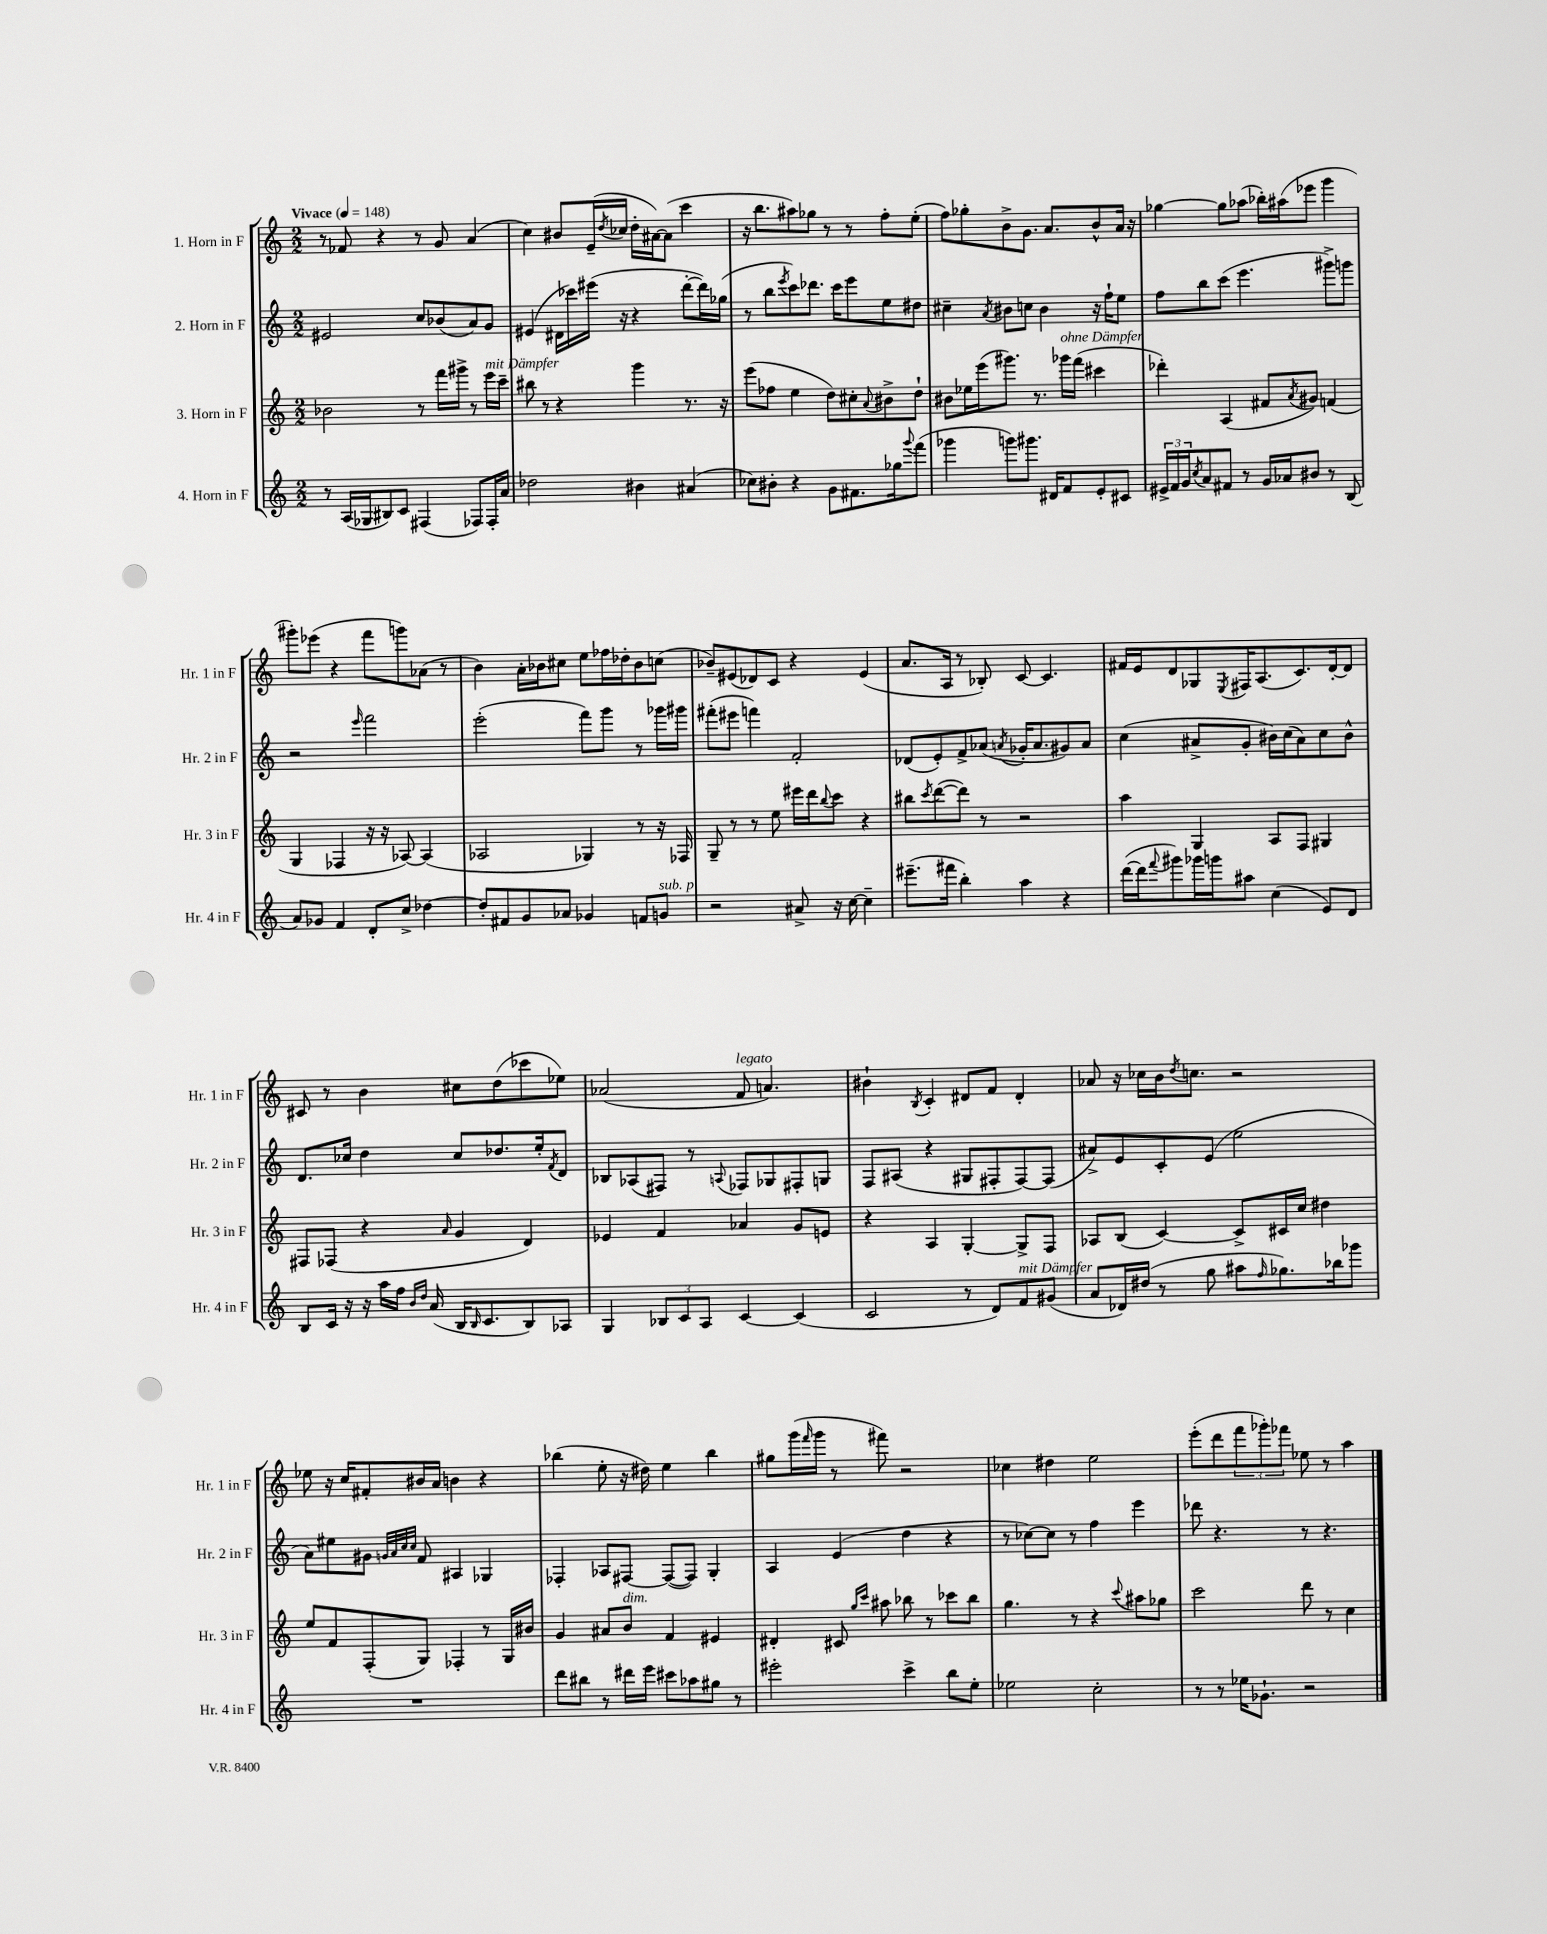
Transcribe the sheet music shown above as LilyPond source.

<<
\new StaffGroup <<
\new Staff = "s0" \with { instrumentName = "1. Horn in F" shortInstrumentName = "Hr. 1 in F" } {
    \clef treble \key c \major \numericTimeSignature \time 2/2 \tempo "Vivace" 4 = 148
    r8 fes'8 r4 r8 g'8 a'4( |
    c''4) bis'8 e'16--( \acciaccatura { d''8 } ces''16 d''16-. ais'16~) ais'8( c'''4 |
    r16 b''8. ais''8) ges''8 r8 r8 f''8-. e''8-.( |
    f''8) ges''8-. b'8-> g'8. a'8. b'8-^ a'16 r16 |
    ges''4~ ges''8 aes''8( bes''16-.) ais''16( ees'''8 g'''4 |
    gis'''8-.) ees'''8( r4 f'''8 g'''8) aes'8( r8 |
    b'4) a'16-. bes'16 cis''8 e''8 fes''16 des''16-. bes'8 c''8( |
    bes'8--) eis'8( des'8) c'8 r4 eis'4( |
    a'8. a16 r8 bes8-.) c'8~ c'4. |
    fis'16 e'16 d'8 ges8 \acciaccatura { e8 } fis16 a8.( c'8.) d'16~-. d'8 |
    cis'8 r8 b'4 cis''8 d''8( ces'''8 ees''8) |
    aes'2( f'8^\markup { \italic "legato" } a'4.) |
    bis'4-! \acciaccatura { b8 } c'4-. dis'8 f'8 dis'4-. |
    aes'8 r16 ces''16 b'16 \acciaccatura { d''8 } c''8. r2 |
    ees''8 r16 c''16 fis'8-. bis'16 a'16 b'4 r4 |
    bes''4( e''8-. r16 dis''16) e''4 bes''4 |
    gis''8 g'''16( \grace { f'''16 } g'''16 r8 fis'''8) r2 |
    ces''4 dis''4 e''2 |
    e'''8-.( d'''8 \tuplet 3/2 { f'''8 ges'''8-.) fes'''8 } ees''8 r8 a''4 \bar "|." |
}
\new Staff = "s1" \with { instrumentName = "2. Horn in F" shortInstrumentName = "Hr. 2 in F" } {
    \clef treble \key c \major \numericTimeSignature \time 2/2
    eis'2 c''8 bes'8( a'8) g'8 |
    eis'4( dis'16 ces'''16) eis'''16( r16 r4 d'''8~-. d'''16) ges''16( |
    r8 b''8 \acciaccatura { e'''8 } c'''8) des'''8. c'''16 e'''8 e''8 dis''8 |
    cis''4-- \acciaccatura { a'8 } bis'8 c''8 bis'4 r16 f''16-! e''8 |
    f''8 b''8 c'''8( e'''4. gis'''8->) g'''8 |
    r2 \grace { e'''16 } f'''2 |
    e'''2-.( f'''8) g'''8 r8 ges'''16 gis'''16 |
    fis'''8-.( eis'''8 f'''4) f'2-. |
    des'8( e'8-.) f'8-> aes'8( \acciaccatura { a'8 } ges'16-. a'8. gis'8) a'8 |
    c''4( ais'8-> g'8-. bis'16) c''16( ais'8) c''8 bis'8-^ |
    d'8. ces''16 d''4 ces''8 des''8. e''16-. \acciaccatura { f'8 } d'8 |
    bes8 aes8( fis8) r8 \appoggiatura { a8 } fes8 ges8 fis8-. g8 |
    f8 ais8( r4 gis8 fis8-. fis8~) fis8( |
    ais'8->) e'8 c'8-. e'8( e''2 |
    a'8) eis''8 gis'8 \grace { g'32 a'32 c''32 c''32 } f'8 ais4 ges4 |
    fes4-. aes8 fis8~ fis8~( fis8) g4-. |
    a4 e'4( d''4 r4 |
    r8 ces''8~) ces''8 r8 f''4 e'''4 |
    des'''8 r4. r8 r4. \bar "|." |
}
\new Staff = "s2" \with { instrumentName = "3. Horn in F" shortInstrumentName = "Hr. 3 in F" } {
    \clef treble \key c \major \numericTimeSignature \time 2/2
    bes'2 r8 f'''16 gis'''16-> r8 e'''16^\markup { \italic "mit Dämpfer" } c'''16-- |
    bis''8 r8 r4 g'''4 r8. r16 |
    e'''8( fes''8 e''4 d''8) cis''8-. \appoggiatura { a'8 } bis'8-> d''8-! |
    bis'8 ees''16 e'''16( gis'''8.) r8. ges'''16^\markup { \italic "ohne Dämpfer" } f'''16( cis'''4 |
    des'''4-.) a4( fis'8 \acciaccatura { a'8 } gis'8) f'4( |
    g4 fes4 r16 r16 aes8~) aes4( |
    aes2 ges4) r8 r16 fes16 |
    g8-- r8 r8 e''8 eis'''16 d'''16 \appoggiatura { b''8 } c'''8 r4 |
    bis''8 \acciaccatura { c'''8 } d'''8~( d'''8) r8 r2 |
    a''4 g4 a8 f8 gis4 |
    fis8 fes8( r4 \grace { a'16 } g'4 d'4) |
    ees'4 f'4 aes'4 g'8 e'8 |
    r4 a4 g4~-. g8-> f8 |
    aes8 b8( c'4~) c'8-> cis'16 c''16 dis''4 |
    e''8 f'8 f8-.( g8) fes4-. r8 g16 bis'16 |
    g'4 ais'8 b'8^\markup { \italic "dim." } f'4 eis'4 |
    dis'4-. cis'8 \grace { g''16 c'''16 } ais''8 bes''8 r8 ces'''8 bes''8 |
    g''4. r8 r4 \appoggiatura { c'''8 } ais''8 ges''8 |
    c'''2 d'''8 r8 c''4 \bar "|." |
}
\new Staff = "s3" \with { instrumentName = "4. Horn in F" shortInstrumentName = "Hr. 4 in F" } {
    \clef treble \key c \major \numericTimeSignature \time 2/2
    r8 a16( ges16 bis8) c'8 fis4( fes8) fes16-. a'16 |
    des''2 bis'4 ais'4( |
    ces''8) bis'8-. r4 g'8 fis'8. ges''16 \appoggiatura { g'''8 } f'''8( |
    ges'''4 g'''8) gis'''8. dis'16 f'8 e'8-. cis'8 |
    \tuplet 3/2 { eis'16-> f'16 g'16 } \acciaccatura { c''8 } a'8 fis'8 r8 g'16 aes'16 bis'8 r8 b8( |
    a'8) ges'8 f'4 d'8-. c''8-> des''4~ |
    des''8-. fis'8 g'8 aes'8 ges'4 f'8 g'8^\markup { \italic "sub. p" } |
    r2 ais'8-> r16 c''16~ c''4-- |
    eis'''8.--( fis'''16 b''4-.) a''4 r4 |
    d'''16~( d'''16 \appoggiatura { f'''8 } gis'''8) ges'''16 g'''16 ais''8 c''4( e'8) d'8 |
    b8 c'16 r16 r16 a''16 f''16 \grace { b'16 d''16 } a'16( b16 \grace { b16 } c'8. b8) aes8 |
    g4 \tuplet 3/2 { bes8 c'8 a8 } c'4~ c'4( |
    c'2 r8 d'8) f'8^\markup { \italic "mit Dämpfer" } gis'8( |
    a'8 des'16) dis''16( r8 g''8 ais''8 \grace { f''16 } ges''8.) bes''16 ges'''8 |
    R1 |
    d'''8 bis''8 r8 dis'''16 e'''16 cis'''8 aes''8 gis''8 r8 |
    eis'''2-. c'''4-> b''8 e''8-. |
    ees''2 c''2-. |
    r8 r8 ees''16 ges'8.-! r2 \bar "|." |
}
>>
>>
\layout { \context { \Score \remove "Bar_number_engraver" } }
